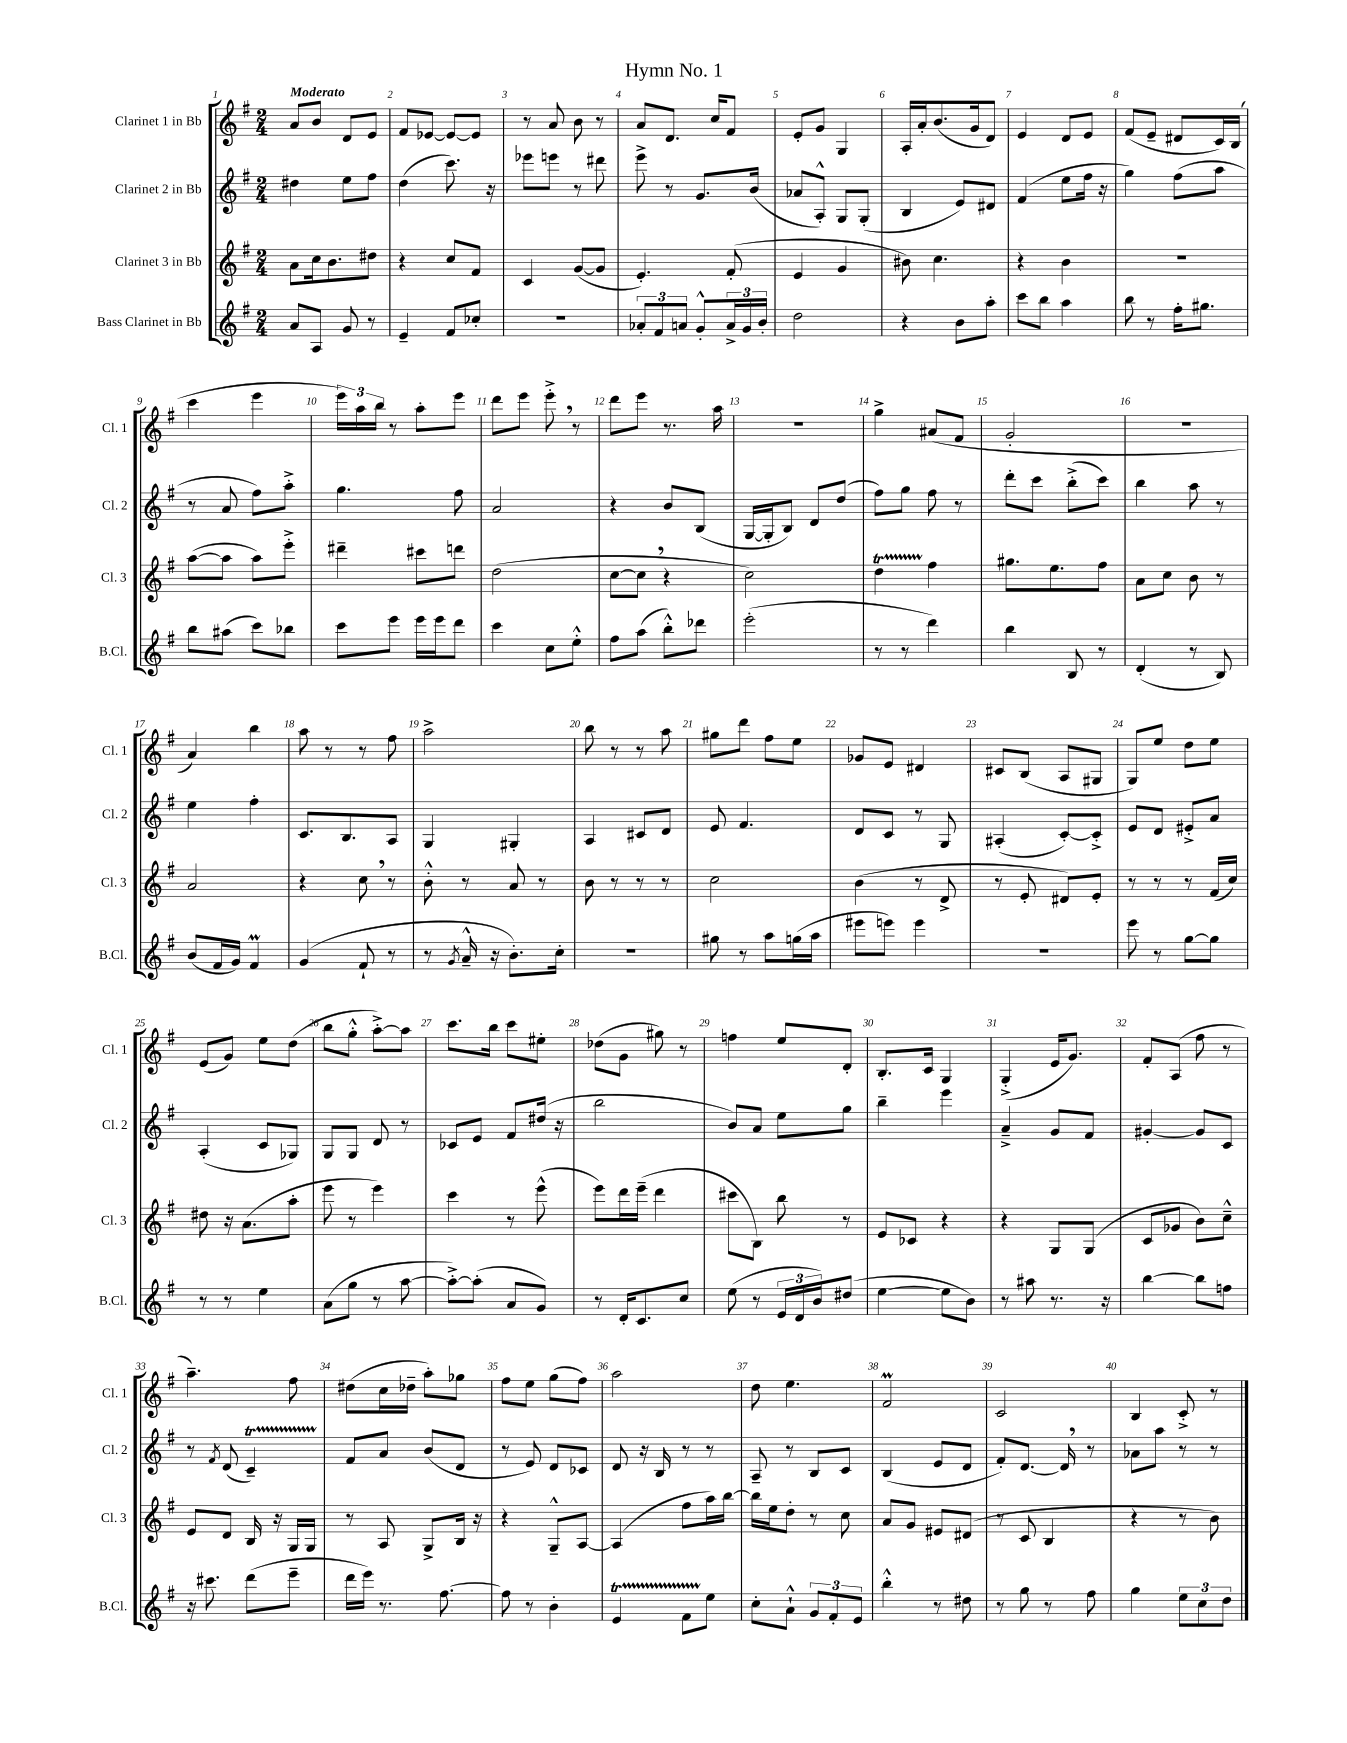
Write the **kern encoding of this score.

**kern	**kern	**kern	**kern
*part4	*part3	*part2	*part1
*staff4	*staff3	*staff2	*staff1
*I"Bass Clarinet in Bb	*I"Clarinet 3 in Bb	*I"Clarinet 2 in Bb	*I"Clarinet 1 in Bb
*I'B.Cl.	*I'Cl. 3	*I'Cl. 2	*I'Cl. 1
*clefG2	*clefG2	*clefG2	*clefG2
*k[f#]	*k[f#]	*k[f#]	*k[f#]
*M2/4	*M2/4	*M2/4	*M2/4
=1	=1	=1	=1
!	!	!	!LO:TX:a:B:t=Moderato
8a/L	8a\L	4dd#X\	8a/L
8A/J	16cc\k	.	8b/J
.	8.b\	.	.
8g/	.	8ee\L	8d/L
8r	8dd#X\J	8ff#\J	8e/J
=2	=2	=2	=2
4e~/	4r	(4dd\	8f#/L
.	.	.	[8e-X/J
8f#/L	8cc/L	8.ccc\)	8e-/L_
8cc-X'/J	8f#/J	.	8e-/J]
.	.	16r	.
=3	=3	=3	=3
2r	4c/	8eee-X\L	8r
.	.	8eeen\J	8a/
.	([8g/L	8r	8b\
.	8g/J]	8ddd#X\	8r
=4	=4	=4	=4
12a-X'/L	4.e'/)	8eee^\	8a/L
12f#/	.	.	.
.	.	8r	8.d/J
12an/J	.	.	.
8g'^^/L	.	8.g/L	.
.	.	.	16cc/KL
24a^/L	(8f#'/	.	8f#/J
24g/	.	.	.
.	.	(16b/Jk	.
24b'/JJ	.	.	.
=5	=5	=5	=5
2dd\	4e/	8a-X/L	8e'/L
.	.	8A'^^/J)	8g/J
.	4g/	8G/L	4G/
.	.	(8G'/J	.
=6	=6	=6	=6
4r	8b#X\)	4B/	16A'/LL
.	.	.	16a'/J
.	4.cc\	.	(8.b/
8b\L	.	8e/L)	.
.	.	.	16g/k
8aa'\J	.	8d#X/J	8d/J)
=7	=7	=7	=7
8ccc\L	4r	(4f#/	4e/
8bb\J	.	.	.
4aa\	4b\	8ee\L	8d/L
.	.	16ff#\Jk	8e/J
.	.	16r	.
=8	=8	=8	=8
8bb\	2r	4gg\)	(8f#/L
8r	.	.	8e~/J
16ff#'\KL	.	(8ff#\L	8d#X/L
8.gg#X\J	.	.	.
.	.	8aa\J	16c/L)
.	.	.	(16B/JJ
!!LO:LB:g=z
=9	=9	=9	=9
8bb\L	([8aa\L	8r	4ccc\
(8aa#X\J	8aa\J]	8a/	.
8ccc\L)	8aa\L)	8ff#\L)	4eee\
8bb-X\J	8eee'^\J	8aa'^\J	.
=10	=10	=10	=10
8ccc\L	4ddd#X~\	4.gg\	24eee\LL)
.	.	.	24aa\
.	.	.	24bb\JJ
8eee\J	.	.	8r
16eee\LL	8ccc#X\L	.	8aa'\L
16eee\J	.	.	.
8ddd\J	8dddn\J	8ff#\	8eee\J
=11	=11	=11	=11
4ccc\	(2dd\	2a/	8ddd\L
.	.	.	8eee\J
8cc\L	.	.	8eee'^,\
8ee'^^\J	.	.	8r
=12	=12	=12	=12
8ff#\L	[8cc\L	4r	8ddd\L
(8aa\J	8cc,\J]	.	8eee\J
8bb'^^\L)	4r	8b/L	8.r
8ddd-X\J	.	(8B/J	.
.	.	.	16aa\
=13	=13	=13	=13
(2eee'\	2cc\)	[16G/LL	2r
.	.	16G'/J]	.
.	.	8B/J)	.
.	.	8d/L	.
.	.	(8dd/J	.
=14	=14	=14	=14
8r	4ddT\	8ff#\L)	4gg^\
8r	.	8gg\J	.
4ddd\)	4ff#\	8ff#\	(8a#X/L
.	.	8r	8f#/J
=15	=15	=15	=15
4bb\	8.gg#X\L	8ddd'\L	2g'/
.	.	8ccc\J	.
.	8.ee\	.	.
8B/	.	(8bb'^\L	.
8r	8ff#\J	8ccc\J)	.
=16	=16	=16	=16
(4d'/	8a\L	4bb\	2r
.	8cc\J	.	.
8r	8b\	8aa\	.
8B/)	8r	8r	.
!!LO:LB:g=z
=17	=17	=17	=17
(8b/L	2a/	4ee\	4a/)
16f#/L	.	.	.
16g/JJ)	.	.	.
4f#m/	.	4ff#'\	4bb\
=18	=18	=18	=18
(4g/	4r	8.c/L	8aa\
.	.	.	8r
.	.	8.B/	.
8f#`/	8cc,\	.	8r
8r	8r	8A/J	8ff#\
=19	=19	=19	=19
8r	8b'^^\	4G/	2aa^\
8qg/	.	.	.
16a~^^/	8r	.	.
16r	.	.	.
8.b'\L)	8a/	4G#X'/	.
.	8r	.	.
16cc'\Jk	.	.	.
=20	=20	=20	=20
2r	8b\	4A/	8bb\
.	8r	.	8r
.	8r	8c#X/L	8r
.	8r	8d/J	8aa\
=21	=21	=21	=21
8gg#X\	2cc\	8e/	8gg#X\L
8r	.	4.f#/	8ddd\J
8aa\L	.	.	8ff#\L
(16ggn\L	.	.	8ee\J
16aa\JJ	.	.	.
=22	=22	=22	=22
8eee#X\L	(4b\	8d/L	8g-X/L
8eeen\J)	.	8c/J	8e/J
4eee\	8r	8r	4d#X/
.	8d^/	8G/	.
=23	=23	=23	=23
2r	8r	(4A#X'/	8c#X/L
.	8e'/	.	(8B/J
.	8d#X/L)	[8c'/L)	8A/L
.	8e'/J	8c'^/J]	8G#X/J
=24	=24	=24	=24
8eee\	8r	8e/L	8G/L)
8r	8r	8d/J	8ee/J
[8gg\L	8r	8e#X'^/L	8dd\L
8gg\J]	(16f#/LL	8a/J	8ee\J
.	16cc/JJ)	.	.
!!LO:LB:g=z
=25	=25	=25	=25
8r	8dd#X\	(4A'/	(8e/L
8r	16r	.	8g/J)
.	(8.a\L	.	.
4ee\	.	8c/L	8ee\L
.	8aa'\J	8G-X/J)	(8dd\J
=26	=26	=26	=26
(8a\L	8eee\	8G/L	8bb\L
8gg\J	8r	8G/J	8gg'^^\J
8r	4eee\)	8d/	[8aa'^\L)
[8aa\	.	8r	8aa\J]
=27	=27	=27	=27
8aa'^\L_)	4ccc\	8c-X/L	8.ccc\L
(8aa'\J]	.	8e/J	.
.	.	.	16bb\Jk
8a/L	8r	8f#/L	8ccc\L
8g/J)	(8eee^^\	(16dd#X/Jk	8ee#X'\J
.	.	16r	.
=28	=28	=28	=28
8r	8eee\L)	2bb\	(8dd-X\L
16d'/KL	16ddd\L	.	8g\J
8.c/	(16eee~\JJ	.	.
.	4ddd\	.	8gg#X\)
8cc/J	.	.	8r
=29	=29	=29	=29
(8ee\	8ccc#X\L	8b/L)	4ffn\
8r	8B\J)	8a/J	.
24e/LL	8bb\	8ee\L	8ee/L
24d/	.	.	.
24b/J)	.	.	.
(8dd#X/J	8r	8gg\J	8d'/J
=30	=30	=30	=30
[4ee\	8e/L	4bb~\	8.B'/L
.	8c-X/J	.	.
.	.	.	16c/Jk
8ee\L]	4r	4eee\	4G/
8b\J)	.	.	.
=31	=31	=31	=31
8r	4r	4a~^/	(4G'^/
8aa#X\	.	.	.
8.r	8G/L	8g/L	16e/KL
.	.	.	8.g/J)
.	(8G/J	8f#/J	.
16r	.	.	.
=32	=32	=32	=32
[4bb\	8c/L	[4g#X'/	8f#'/L
.	8g-X/J	.	(8A/J
8bb\L]	8b\L)	8g#/L]	8ff#\
8ffn\J	8cc~^^\J	8c/J	8r
!!LO:LB:g=z
=33	=33	=33	=33
16r	8e/L	8r	4.aa~\)
8.ccc#X\	.	.	.
.	.	8qf#/	.
.	8d/J	(8d/	.
(8ddd\L	16B/	4cT~/)	.
.	16r	.	.
8eee~\J	16G/LL	.	8ff#\
.	16G/JJ	.	.
=34	=34	=34	=34
16ddd\LL	8r	8f#/L	(8dd#X\L
16eee\JJ)	.	.	.
8.r	8A/	8a/J	16cc\L
.	.	.	16dd-X~\JJ
.	8G^/L	(8b/L	8aa'\L)
[8.ff#\	.	.	.
.	16B/Jk	8d/J	8gg-X\J
.	16r	.	.
=35	=35	=35	=35
8ff#\]	4r	8r	8ff#\L
8r	.	8e/)	8ee\J
4b'\	8G~^^/L	8d/L	(8gg\L
.	[8A/J	8c-X/J	8ff#\J)
=36	=36	=36	=36
4eT/	(4A/]	8d/	2aa\
.	.	16r	.
.	.	16B/	.
8f#TTT\L	8ff#\L	8r	.
8ee\J	16aa\L)	8r	.
.	[16bb\JJ	.	.
=37	=37	=37	=37
8cc'\L	16bb\LL]	8A~/	8dd\
.	16ee\J	.	.
8a`^^\J	8dd'\J	8r	4.ee\
12g/L	8r	8B/L	.
12f#'/	.	.	.
.	8cc\	8c/J	.
12e/J	.	.	.
=38	=38	=38	=38
4bb'^^\	8a/L	(4B/	2f#m/
.	8g/J	.	.
8r	8e#X/L	8e/L	.
8dd#X\	(8d#X/J	8d/J	.
=39	=39	=39	=39
8r	8r	8f#'/L)	2c/
8gg\	8c/	[8.d/J	.
8r	4B/	.	.
.	.	16d,/]	.
8ff#\	.	8r	.
=40	=40	=40	=40
4gg\	4r	8a-X\L	4B/
.	.	8aa\J	.
12ee\L	8r	8r	8c'^/
12cc\	.	.	.
.	8b\)	8r	8r
12dd\J	.	.	.
==	==	==	==
*-	*-	*-	*-
